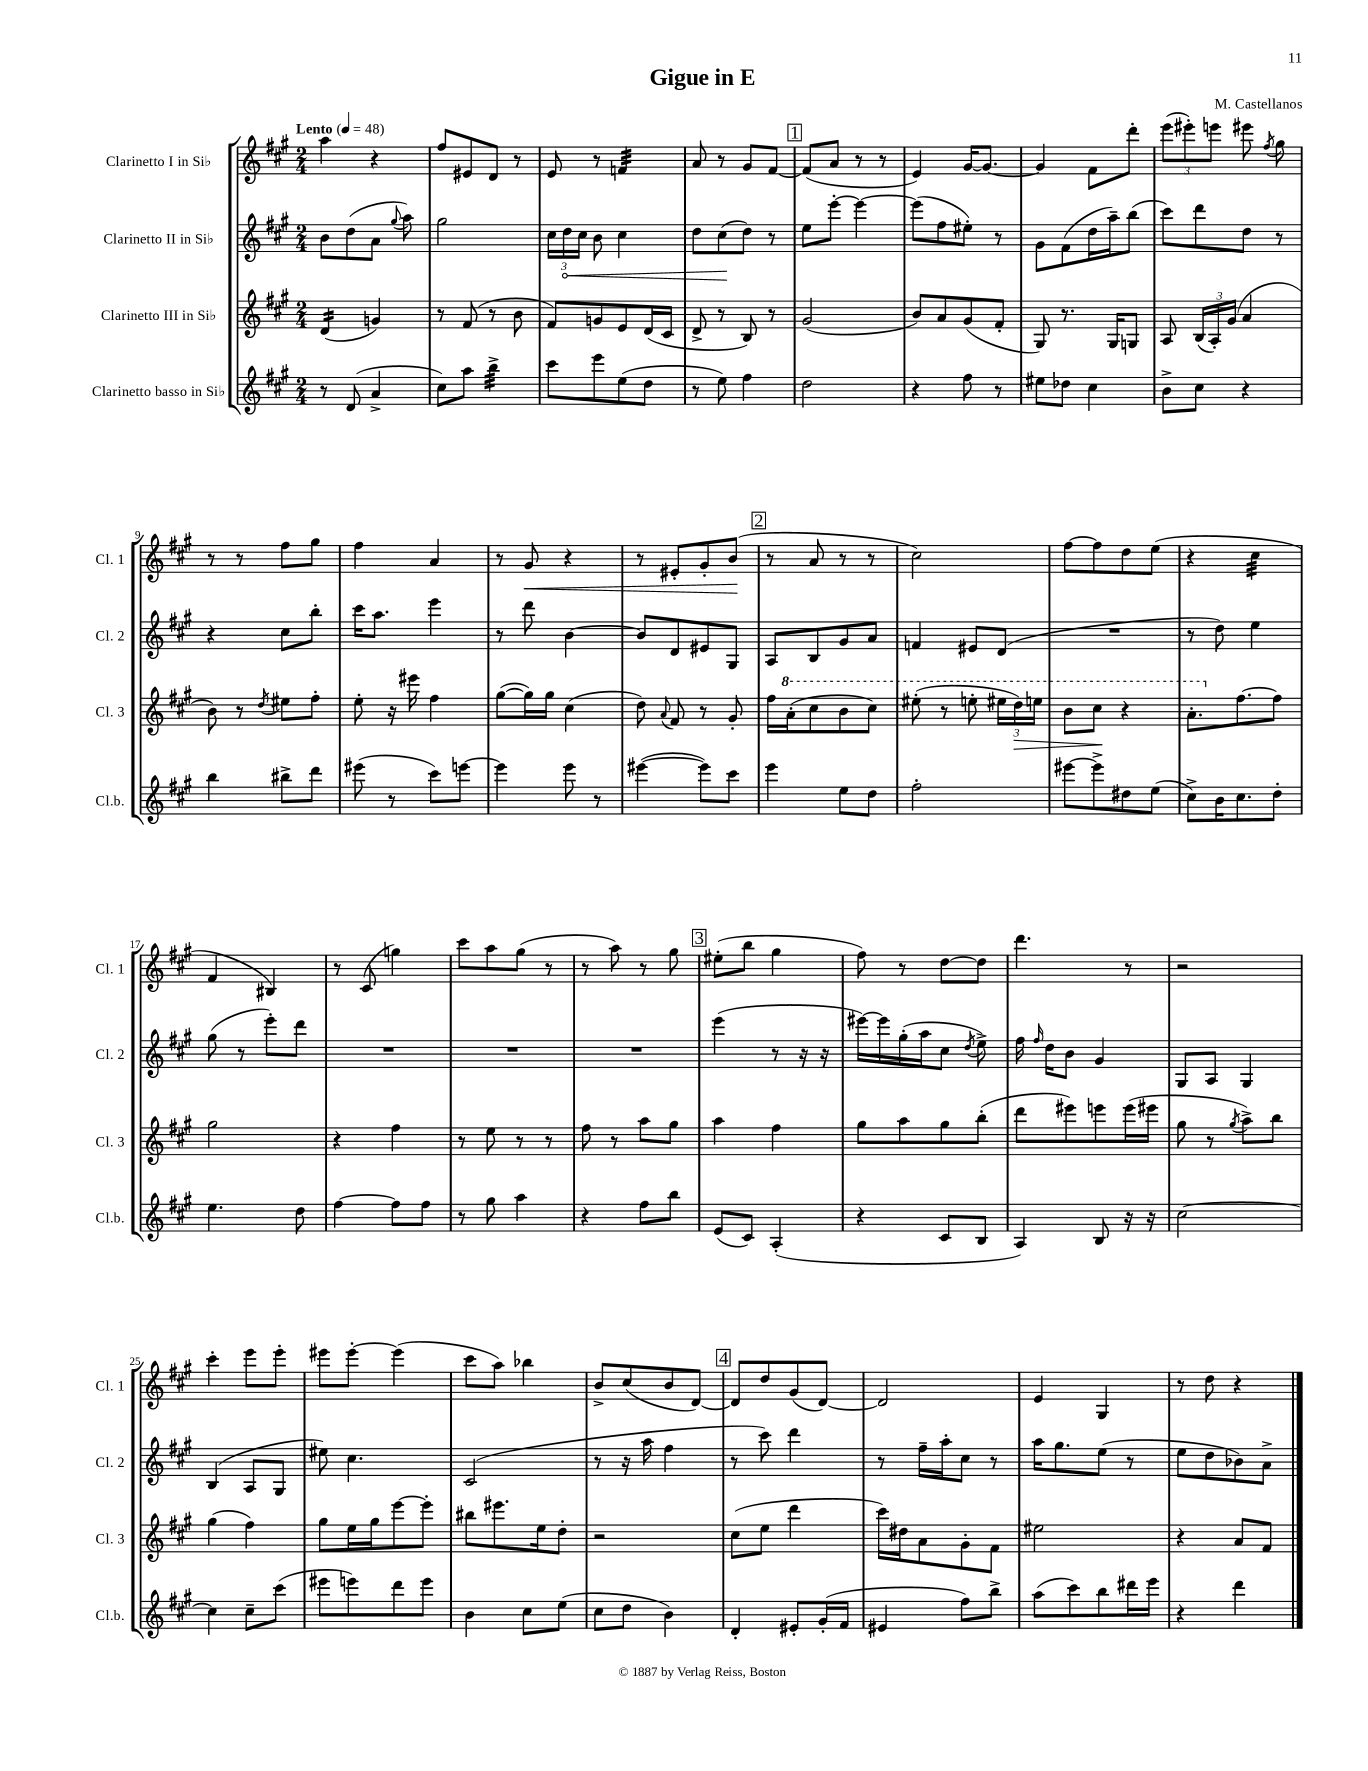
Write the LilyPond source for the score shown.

\header { title = "Gigue in E" composer = "M. Castellanos" }
<<
\new StaffGroup <<
\new Staff = "s0" \with { instrumentName = "Clarinetto I in Sib" shortInstrumentName = "Cl. 1" } {
    \clef treble \key a \major \numericTimeSignature \time 2/4 \tempo "Lento" 4 = 48
    \autoBeamOff a''4 r4 |
    fis''8[ eis'8 d'8] r8 |
    e'8 r8 f'4:32 |
    a'8 r8 gis'8[ fis'8]~ |
    \mark \markup { \box "1" } fis'8[( a'8] r8 r8 |
    e'4) gis'16[~ gis'8.]~ |
    gis'4 fis'8[ d'''8]-. |
    \tuplet 3/2 { e'''8[( eis'''8-.) e'''8] } eis'''8 \acciaccatura { fis''8 } gis''8 |
    r8 r8 fis''8[ gis''8] |
    fis''4 a'4 |
    r8 gis'8\< r4 |
    r8 eis'8[-. gis'8-. b'8]\!( |
    \mark \markup { \box "2" } r8 a'8 r8 r8 |
    cis''2) |
    fis''8[~ fis''8 d''8 e''8]( |
    r4 cis''4:32 |
    fis'4 bis4) |
    r8 cis'8( g''4) |
    cis'''8[ a''8 gis''8]( r8 |
    r8 a''8) r8 gis''8 |
    \mark \markup { \box "3" } eis''8[-.( b''8] gis''4 |
    fis''8) r8 d''8[~ d''8] |
    d'''4. r8 |
    r2 |
    cis'''4-. e'''8[ e'''8]-. |
    eis'''8[ eis'''8]~-. eis'''4( |
    cis'''8[ a''8]) bes''4 |
    b'8[-> cis''8( b'8 d'8]~) |
    \mark \markup { \box "4" } d'8[ d''8 gis'8( d'8]~) |
    d'2 |
    e'4 gis4 |
    r8 d''8 r4 \bar "|." |
}
\new Staff = "s1" \with { instrumentName = "Clarinetto II in Sib" shortInstrumentName = "Cl. 2" } {
    \clef treble \key a \major \numericTimeSignature \time 2/4
    \autoBeamOff b'8[ d''8( a'8] \appoggiatura { gis''8 } a''8) |
    gis''2 |
    \tuplet 3/2 { cis''16[ \once \override Hairpin.circled-tip = ##t d''16\< cis''16] } b'8 cis''4 |
    d''8[ cis''8\!( d''8]) r8 |
    \mark \markup { \box "1" } e''8[ e'''8]~-. e'''4~ |
    e'''8[( fis''8 eis''8]-.) r8 |
    gis'8[ fis'8( d''16 a''16--) b''8]( |
    cis'''8[) d'''8 d''8] r8 |
    r4 cis''8[ b''8]-. |
    cis'''16[ a''8.] e'''4 |
    r8 d'''8 b'4~ |
    b'8[ d'8 eis'8 gis8] |
    \mark \markup { \box "2" } a8[ b8 gis'8 a'8] |
    f'4 eis'8[ d'8]( |
    R2 |
    r8 d''8) e''4 |
    gis''8( r8 e'''8[-.) d'''8] |
    R2 |
    R2 |
    R2 |
    \mark \markup { \box "3" } e'''4( r8 r16 r16 |
    eis'''16[~) eis'''16 gis''16-.( a''16 cis''8] \acciaccatura { d''8 } e''8->) |
    fis''16 \grace { fis''16 } d''16[ b'8] gis'4 |
    gis8[ a8] gis4 |
    b4( a8[ gis8] |
    eis''8) cis''4. |
    cis'2( |
    r8 r16 a''16 fis''4 |
    \mark \markup { \box "4" } r8 cis'''8) d'''4 |
    r8 fis''16[-- a''16-. cis''8] r8 |
    a''16[ gis''8. e''8]( r8 |
    e''8[ d''8 bes'8) a'8]-> \bar "|." |
}
\new Staff = "s2" \with { instrumentName = "Clarinetto III in Sib" shortInstrumentName = "Cl. 3" } {
    \clef treble \key a \major \numericTimeSignature \time 2/4
    \autoBeamOff d'4:16( g'4) |
    r8 fis'8( r8 b'8 |
    fis'8[) g'8 e'8 d'16( cis'16] |
    d'8-> r8 b8) r8 |
    \mark \markup { \box "1" } gis'2( |
    b'8[) a'8 gis'8( fis'8]-. |
    gis8) r8. gis16[ g8] |
    a8 \tuplet 3/2 { b16[( a16-.) gis'16]( } a'4 |
    b'8) r8 \acciaccatura { d''8 } eis''8[ fis''8]-. |
    e''8-. r16 eis'''16 fis''4 |
    gis''8[~( gis''16) gis''16] cis''4( |
    d''8) \appoggiatura { a'8 } fis'8 r8 gis'8-. |
    \mark \markup { \box "2" } fis''16[ \ottava #1 a''16-.( cis'''8 b''8 cis'''8]) |
    eis'''8-.( r8 e'''8-. \tuplet 3/2 { eis'''16[ d'''16\>) e'''16] } |
    b''8[ cis'''8]\! r4 |
    a''8.[-. \ottava #0 fis''8.~ fis''8] |
    gis''2 |
    r4 fis''4 |
    r8 e''8 r8 r8 |
    fis''8 r8 a''8[ gis''8] |
    \mark \markup { \box "3" } a''4 fis''4 |
    gis''8[ a''8 gis''8 b''8]-.( |
    d'''8[ eis'''8) e'''8 e'''16( eis'''16] |
    gis''8 r8 \acciaccatura { gis''8 } a''8[->) b''8] |
    gis''4( fis''4) |
    gis''8[ e''16 gis''16 e'''8~ e'''8]-. |
    bis''8[ eis'''8. e''16 d''8]-. |
    r2 |
    \mark \markup { \box "4" } cis''8[( e''8] d'''4 |
    cis'''16[) dis''16 a'8 gis'8-. fis'8] |
    eis''2 |
    r4 a'8[ fis'8] \bar "|." |
}
\new Staff = "s3" \with { instrumentName = "Clarinetto basso in Sib" shortInstrumentName = "Cl.b." } {
    \clef treble \key a \major \numericTimeSignature \time 2/4
    \autoBeamOff r8 d'8( a'4-> |
    cis''8[) a''8] b''4:32-> |
    cis'''8[ e'''8 e''8( d''8] |
    r8 e''8) fis''4 |
    \mark \markup { \box "1" } d''2 |
    r4 fis''8 r8 |
    eis''8[ des''8] cis''4 |
    b'8[-> cis''8] r4 |
    b''4 bis''8[-> d'''8] |
    eis'''8( r8 cis'''8[) e'''8]~ |
    e'''4 e'''8 r8 |
    eis'''4~( eis'''8[) cis'''8] |
    \mark \markup { \box "2" } e'''4 e''8[ d''8] |
    fis''2-. |
    eis'''8[~ eis'''8-> dis''8 e''8]( |
    cis''8[->) b'16 cis''8. d''8]-. |
    e''4. d''8 |
    fis''4~ fis''8[ fis''8] |
    r8 gis''8 a''4 |
    r4 fis''8[ b''8] |
    \mark \markup { \box "3" } e'8[( cis'8]) a4-.( |
    r4 cis'8[ b8] |
    a4) b8 r16 r16 |
    cis''2~ |
    cis''4 cis''8[-- cis'''8]( |
    eis'''8[ e'''8) d'''8 e'''8] |
    b'4 cis''8[ e''8]( |
    cis''8[ d''8] b'4) |
    \mark \markup { \box "4" } d'4-. eis'8[-. gis'16-.( fis'16] |
    eis'4 fis''8[) b''8]-> |
    a''8[( cis'''8) b''8 dis'''16 e'''16] |
    r4 d'''4 \bar "|." |
}
>>
>>
